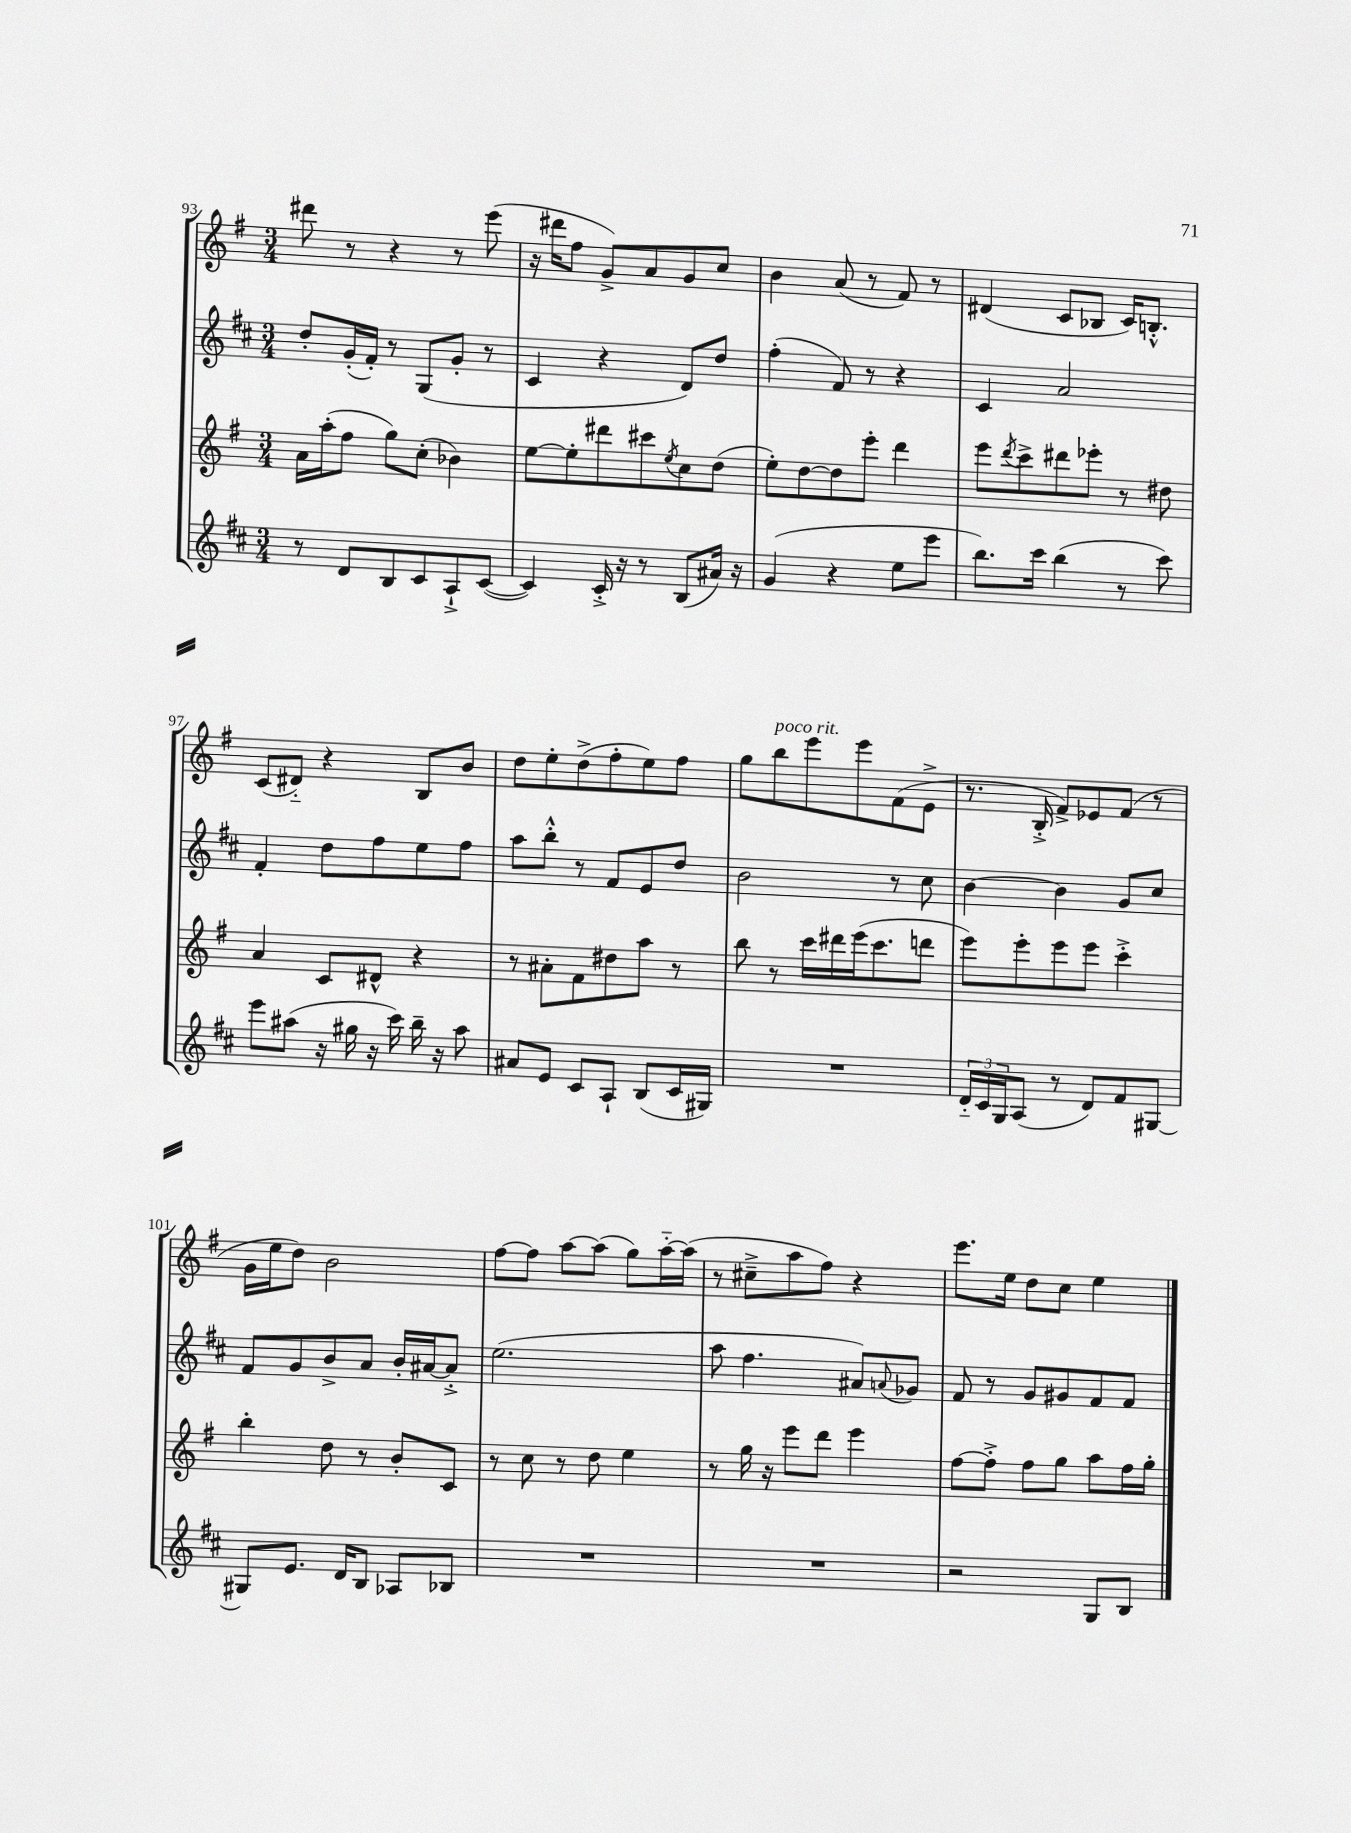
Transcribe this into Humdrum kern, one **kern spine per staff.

**kern	**kern	**kern	**kern
*staff4	*staff3	*staff2	*staff1
*clefG2	*clefG2	*clefG2	*clefG2
*k[f#c#]	*k[f#]	*k[f#c#]	*k[f#]
*M3/4	*M3/4	*M3/4	*M3/4
8r	16a\LL	8dd'/L	8ddd#\
.	(16aa'\J	.	.
8d/L	8ff#\J	(16g'/L	8r
.	.	16f#'/JJ)	.
8B/	8gg\L)	8r	4r
8c#/	(8cc'\J	(8G/L	.
8A`^/	4b-\)	8g'/J	8r
([8c#/J	.	8r	(8eee\
=	=	=	=
4c#/])	[8ee\L	4c#/	16r
.	.	.	16ddd#\LK
.	8ee'\]	.	8ff#\J
16c#'^/	8ddd#\	4r	8g^/L)
16r	.	.	.
8r	8ccc#\	.	8a/
.	8qee/	.	.
(8B/L	8cc\	8d/L)	8g/
16a#/Jk)	(8dd\J	8dd/J	8cc/J
16r	.	.	.
=	=	=	=
(4g/	8ee'\L)	(4ff#'\	4b\
.	[8dd\	.	.
4r	8dd\]	8f#/)	(8a/
.	8eee'\J	8r	8r
8ee\L	4ddd\	4r	8f#/)
8eee\J	.	.	8r
=	=	=	=
8.bb\L)	8eee\L	4c#/	(4d#/
.	8qddd/	.	.
.	8ccc^\	.	.
16ccc#\Jk	.	.	.
(4bb\	8ddd#\	2a/	8c/L
.	8eee-'\J	.	8B-/J
8r	8r	.	16c/LK)
.	.	.	8.B'^^/J
8ccc#\)	8dd#\	.	.
=	=	=	=
8eee\L	4a/	4f#'/	(8c/L
(8aa#\J	.	.	8d#'~/J)
16r	8c/L	8dd\L	4r
16gg#\	.	.	.
16r	8d#^^/J	8ff#\	.
16ccc#\)	.	.	.
16bb~\	4r	8ee\	8B/L
16r	.	.	.
8aa#\	.	8ff#\J	8b/J
=	=	=	=
8a#/L	8r	8aa\L	8dd\L
8e/J	8a#'\L	8bb'^^\J	8ee'\
8c#/L	8f#\	8r	(8dd^\
8A`/J	8dd#\	8f#/L	8ff#'\
(8B/L	8aa\J	8e/	8ee\)
16c#/L	8r	8dd/J	8ff#\J
16G#/JJ)	.	.	.
=	=	=	=
2.r	8bb\	2b\	8gg\L
.	8r	.	8bb\
.	16ccc\LL	.	8eee\
.	16ddd#\	.	.
.	(16eee\J	.	8eee\
.	8.ccc\	.	.
.	.	8r	(8f#\
.	8ddd\J	8cc#\	8e^\J
=	=	=	=
24d'~/LL	8eee\L)	[4b\	8.r
24c#/	.	.	.
24G/J	.	.	.
(8A/J	8eee'\	.	.
.	.	.	16B'^/
8r	8eee\	4b\]	8f#^/L)
8d/L)	8eee\J	.	8e-/
8f#/	4ccc'^\	8g/L	(8f#/J
[8G#/J	.	8cc#/J	8r
=	=	=	=
8G#/]L	4bb'\	8f#/L	16g\LL
.	.	.	16ee\J
8.e/J	.	8g/	8dd\J)
.	8dd\	8b^/	2b\
16d/LK	.	.	.
8B/J	8r	8a/J	.
8A-/L	8b'/L	16b'/LL	.
.	.	[16a#/J	.
8B-/J	8c/J	8a#'^/]J	.
=	=	=	=
2.r	8r	(2.ee\	[8ff#\L
.	8cc\	.	8ff#\]J
.	8r	.	[8aa\L
.	8dd\	.	(8aa\]J
.	4ee\	.	8gg\L)
.	.	.	[16aa'~\L
.	.	.	(16aa\]JJ
=	=	=	=
2.r	8r	8aa\	8r
.	16gg\	4.ff#\	8cc#~^\L
.	16r	.	.
.	8eee\L	.	8aa\
.	8ddd\J	.	8ff#\J)
.	4eee\	8a#/L)	4r
.	.	8qqa/	.
.	.	8g-/J	.
=	=	=	=
2r	[8ff#\L	8f#/	8.eee\L
.	8ff#'^\]J	8r	.
.	.	.	16ee\Jk
.	8ff#\L	8g/L	8dd\L
.	8gg\J	8g#/	8cc\J
8G/L	8aa\L	8f#/	4ee\
8B/J	16ff#\L	8f#/J	.
.	16gg'\JJ	.	.
==	==	==	==
*-	*-	*-	*-
